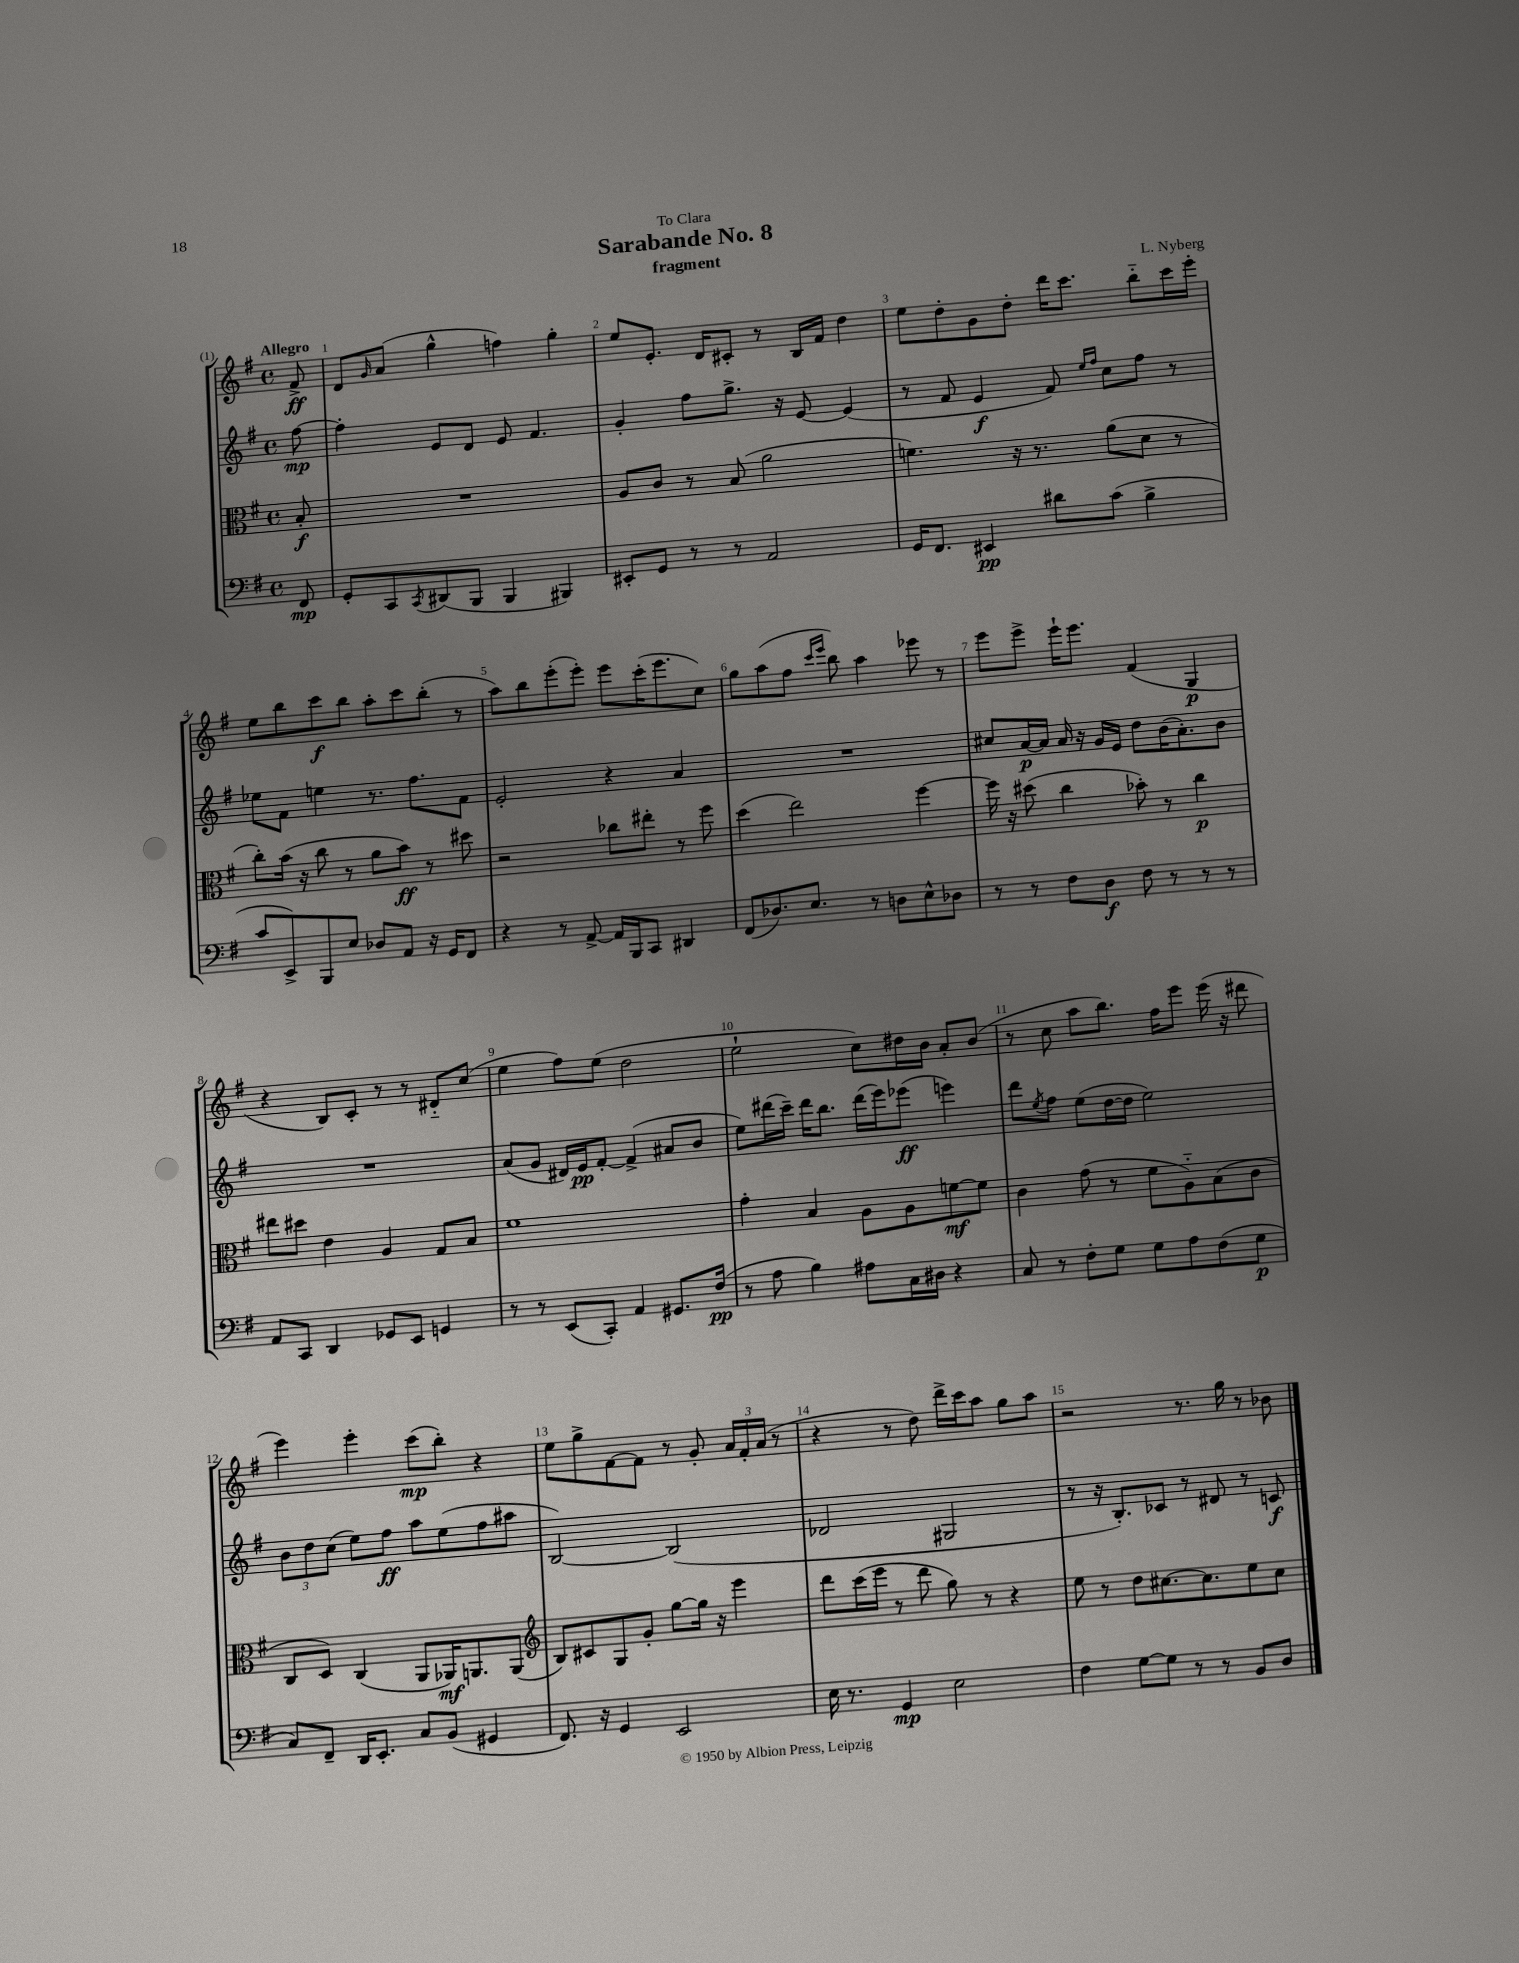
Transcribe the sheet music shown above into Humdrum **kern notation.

**kern	**kern	**kern	**kern
*staff4	*staff3	*staff2	*staff1
*clefF4	*clefC3	*clefG2	*clefG2
*k[f#]	*k[f#]	*k[f#]	*k[f#]
*M4/4	*M4/4	*M4/4	*M4/4
*met(c)	*met(c)	*met(c)	*met(c)
8FF#/	8B'/	[8ff#\	8f#^/
=	=	=	=
8GG'/L	1r	4ff#'\]	8d/L
.	.	.	16qqg/
8CC/	.	.	(8a/J
8qCC/	.	.	.
(8DD#/	.	8e/L	4gg^^\
8BBB/J	.	8d/J	.
4BBB/	.	8e/	4ff\)
.	.	4.f#/	.
4BBB#/)	.	.	4gg'\
=	=	=	=
8EE#'/L	8A/L	4g'/	8ee/L
8GG/J	8c/J	.	8.e'/J
8r	8r	8ff#\L	.
.	.	.	16d/LK
8r	(8B/	8.gg^\J	8c#'/J
2AA/	2a\	.	8r
.	.	16r	.
.	.	[8e/	16B/LL
.	.	.	16f#/JJ
.	.	(4e/]	4dd\
=	=	=	=
16GG/LK	4.f\)	8r	8ee\L
8.FF#/J	.	.	.
.	.	8f#/	8dd'\
4EE#/	.	4e/	8g\
.	16r	.	8dd'\J
.	8.r	.	.
8d#\L	.	8f#/)	16ddd\LK
.	.	.	8.ccc\J
.	.	16qqee/LL	.
.	.	16qqff#/JJ	.
(8c\J	(8a\L	8cc\L	.
4B^\	8d\J	8ff#\J	8bb'~\L
.	8r	8r	16ccc\L
.	.	.	16eee'\JJ
=	=	=	=
8c/L	8cc'\L)	8ee-\L	8ee\L
8EE^/)	(16b\Jk	8f#\J	8bb\
.	16r	.	.
8BBB/	8cc\	4ee\	8ccc\
8E/J	8r	.	8bb\J
8D-/L	8a\L	8.r	8aa'\L
8AA/J	8b\J)	.	8ccc\
.	.	8.ff#\L	.
16r	8r	.	(8bb'\J
16GG/LK	.	.	.
8FF#/J	8dd#\	8f#\J	8r
=	=	=	=
4r	2r	2e'/	8aa\L)
.	.	.	8bb\
8r	.	.	(8eee'\
[8AA^/	.	.	8eee'\J)
16AA/]LL	8cc-\L	4r	8eee\L
16BBB/J	.	.	.
8CC/J	8ee#'\J	.	(16ccc'\K
.	.	.	8.eee\
4DD#/	8r	4a/	.
.	8ff#\	.	8cc\J)
=	=	=	=
(8FF#/L	(4dd\	1r	8gg\L
8.D-/)	.	.	(8aa\
.	2ee\)	.	8ff#\J
8.E/J	.	.	.
.	.	.	16qqccc/LL
.	.	.	16qqeee/JJ
.	.	.	8bb\)
8r	.	.	4aa\
8D\L	.	.	.
8E^^\	[4ff#\	.	8eee-\
8D-\J	.	.	8r
=	=	=	=
8r	16ff#\]	8cc#/L	8eee\L
.	16r	.	.
8r	(8dd#\	[16a/L	8eee^\J
.	.	16a/]JJ	.
8F#\L	4cc\	16a/	16eee`\LK
.	.	16r	8.eee\J
8D\J	.	16g/LL	.
.	.	16e/JJ	.
8F#\	8b-'\)	8dd\L	(4f#/
8r	8r	(16b\K	.
.	.	8.a'\)	.
8r	4cc\	.	4G/
8r	.	8b\J	.
=	=	=	=
8AA/L	8ee#\L	1r	4r
8CC/J	8dd#\J	.	.
4DD/	4e\	.	8B/L)
.	.	.	8c'/J
8GG-/L	4A/	.	8r
8EE/J	.	.	8r
4GG/	8G/L	.	8d#'~/L
.	8B/J	.	(8cc/J
=	=	=	=
8r	1f#	(8a/L	4ee\
8r	.	8g/J	.
(8EE/L	.	16d#/LL)	8ff#\L)
.	.	16e/J	.
8CC'/J)	.	[8f#'/J	(8ee\J
4AA/	.	(4f#^/]	2dd\
8.GG#/L	.	8a#/L	.
.	.	8b/J	.
(16F#/Jk	.	.	.
=	=	=	=
8r	4g'\	8ee\L)	2ee`\
8A\	.	(16ddd#\L	.
.	.	16ccc~\JJ)	.
4B\)	4B/	16ddd#\LK	.
.	.	8.bb\J	.
8A#\L	8A\L	(16ddd#\LL	8cc\L)
.	.	16eee\J)	.
16C\L	8A\	(8eee-\J	16dd#\L
16D#\JJ	.	.	16b\JJ
4r	[8f\	4eee\)	8a'/L
.	8f\]J	.	(8b/J
=	=	=	=
8C/	4c\	8ddd\L	8r
.	.	8qee/	.
8r	.	8ff#\J	8cc\
8F#'\L	(8g\	(8ee\L	8aa\L
8G\J	8r	[16dd\L	8.bb\J)
.	.	16dd\]JJ	.
8G\L	8f#\L	2ee\)	.
.	.	.	16ff#\LK
8A\	8A'~\)	.	8eee\J
(8F#\	(8B\	.	(16eee\
.	.	.	16r
8G\J	8c\J	.	8ddd#\
=	=	=	=
8C/L)	8C/L	12b\L	4eee\)
.	.	12dd\	.
8FF#~/J	8D/J)	.	.
.	.	(12cc\J	.
16DD/LK	(4C/	8ee\L)	4eee'\
8.EE'/J	.	.	.
.	.	8ff#\J	.
8C/L	8AA/L	8aa\L	(8ccc\L
(8BB/J	16AA-/K)	(8ee\	8bb'\J)
.	8.AA/	.	.
4GG#/	.	8ff#\	4r
.	(8AA/J	8aa#\J	.
=	=	=	=
*	*clefG2	*	*
8.FF#/)	8B/L)	[2B/)	8ee\L
.	8c#/	.	8gg^\
16r	.	.	.
4GG/	8G/	.	[8f#\
.	8g'/J	.	8f#\]J
2EE/	[8gg\L	(2B/]	8r
.	16gg\]Jk	.	8g'/
.	16r	.	.
.	4eee\	.	24a/LL
.	.	.	24f#'/
.	.	.	(24a/JJ
.	.	.	8r
=	=	=	=
16E\	8ddd\L	2d-/	4r
8.r	.	.	.
.	(16ccc\L	.	.
.	16eee\JJ	.	.
4GG/	8r	.	8r
.	8ddd\	.	8dd\)
2E\	8gg\)	2G#/	16ddd^\LL
.	.	.	16ccc\J
.	8r	.	8aa\J
.	4r	.	8gg\L
.	.	.	8aa\J
=	=	=	=
4F#\	8ee\	8r	2r
.	8r	16r	.
.	.	8.B'/L)	.
[8G\L	8dd\L	.	.
8G\]J	[8.cc#\	8c-/J	.
8r	.	8r	8.r
.	8.cc#\]	.	.
8r	.	8d#/	.
.	.	.	16gg\
8BB/L	8ee\	8r	8r
8D/J	8cc#\J	8c/	8b-\
==	==	==	==
*-	*-	*-	*-
